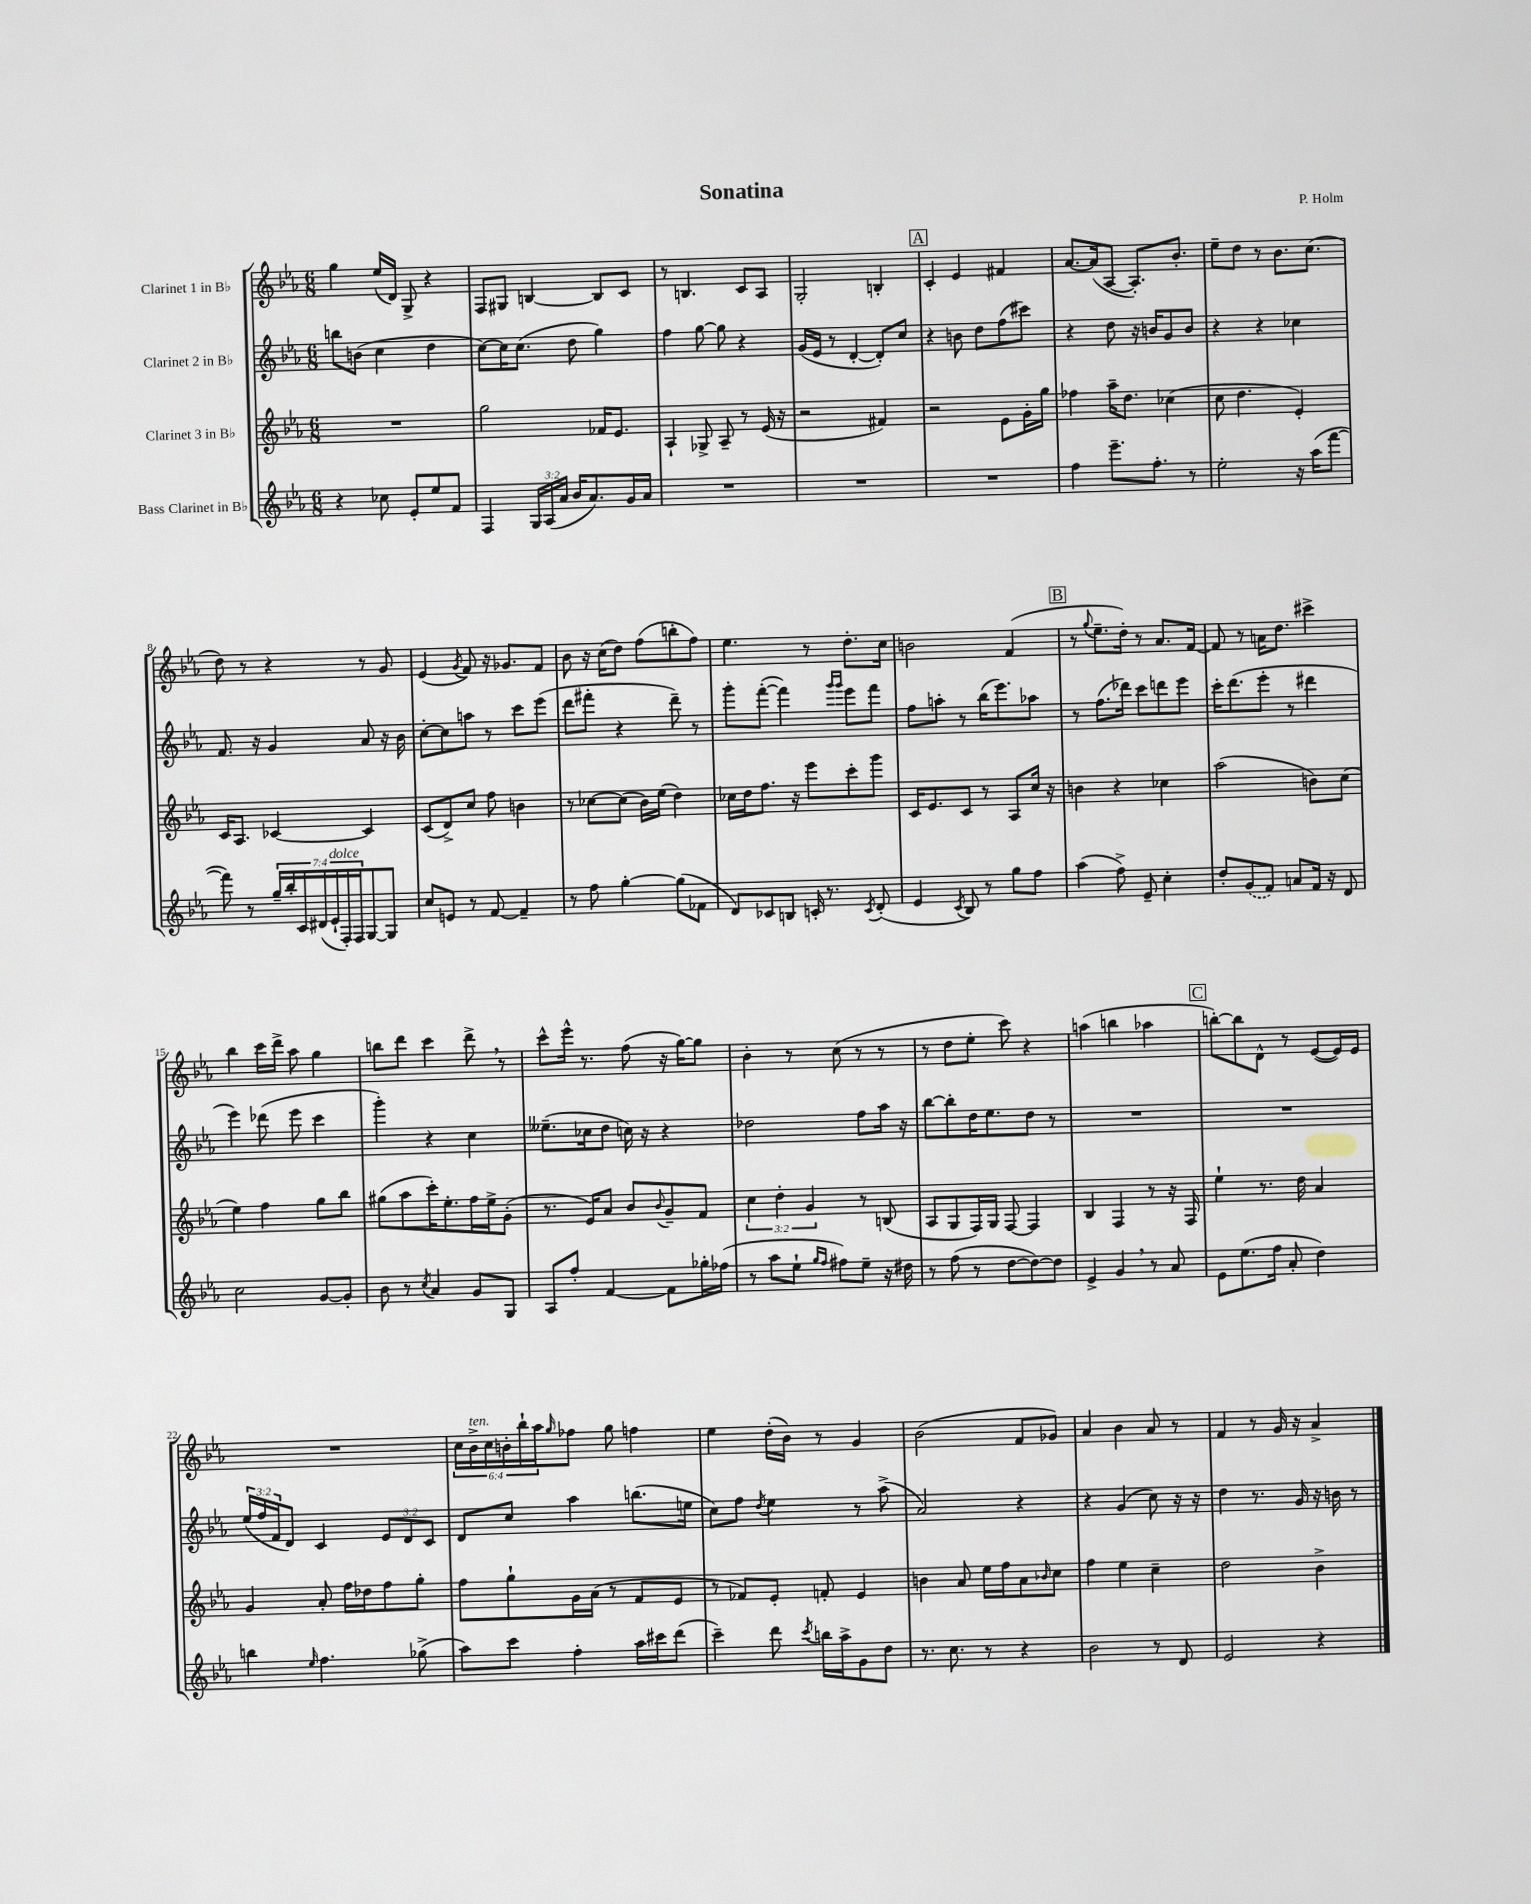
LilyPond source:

\header { title = "Sonatina" composer = "P. Holm" }
<<
\new StaffGroup <<
\new Staff = "s0" \with { instrumentName = "Clarinet 1 in Bb" } {
    \clef treble \key ees \major \numericTimeSignature \time 6/8 \override Staff.TupletNumber.text = #tuplet-number::calc-fraction-text
    g''4 ees''16( d'16) g8-> r4 |
    f8 gis8 b4~ b8 c'8 |
    r8 b4. c'8 aes8 |
    g2-. b4-. |
    \mark \markup { \box "A" } c'4-. ees'4 fis'4 |
    aes'8.~ aes'16( aes8~ aes8.-.) bes'8.-. |
    ees''8-- d''8 r8 bes'8. c''8.( |
    d''8) r8 r4 r8 g'8 |
    ees'4( \acciaccatura { g'8 } f'8) r16 ges'8. f'8 |
    bes'8 r16 c''16( d''8) f''8( b''8-. f''8) |
    ees''4. r8 d''8.-. c''16 |
    b'2 f'4( |
    \mark \markup { \box "B" } r8 \appoggiatura { g''8 } ees''8.-- d''16-.) r8 aes'8. f'16~ |
    f'8 r8 a'16 d''8. cis'''4-> |
    bes''4 c'''16 d'''16-> aes''8 g''4 |
    b''8 d'''8 c'''4 d'''8-> \breathe r8 |
    c'''8-^ ees'''16-^ r8. f''8( r16 g''16~) g''8 |
    bes'4-. r8 c''8( r8 r8 |
    r8 d''8 ees''8-. c'''8) r4 |
    a''4( b''4 aes''4 |
    \mark \markup { \box "C" } b''8~-.) b''8 d'8-^ r8 ees'8~( ees'16) ees'16 |
    R2. |
    \tuplet 6/4 { c''16 bes'16->^\markup { \italic "ten." } c''16 b'16-. bes''16-! aes''16 } \grace { g''16 } fes''8 g''8 f''4 |
    ees''4 d''16-.( bes'16) r8 g'4 |
    bes'2( f'8 ges'8) |
    aes'4 bes'4 aes'8 r8 |
    f'4 r8 g'16 r16 aes'4-> \bar "|." |
}
\new Staff = "s1" \with { instrumentName = "Clarinet 2 in Bb" } {
    \clef treble \key ees \major \numericTimeSignature \time 6/8 \override Staff.TupletNumber.text = #tuplet-number::calc-fraction-text
    b''8 b'8( c''4 d''4 |
    c''8~) c''16 c''8.( d''8 g''4) |
    f''4 g''8~ g''8 r4 |
    g'16( ees'16 r8 d'4~-. d'8-.) c''8 |
    \mark \markup { \box "A" } r4 b'8 d''8 f''8( cis'''8) |
    r4 d''8 r16 b'16 g'8 b'8 |
    r4 r4 ces''4 |
    f'8. r16 g'4 aes'8 r16 bes'16 |
    c''8~-. c''8 a''8 r8 c'''8 ees'''8( |
    d'''8 fis'''8-. r4 d'''8--) r8 |
    g'''8-. f'''8~-.( f'''4) \grace { g'''16 g'''16 } ees'''8 f'''8 |
    f''8 a''8-. r8 bes''16( ees'''8.) aes''8 |
    \mark \markup { \box "B" } r8 f''8.( des'''16) c'''8 d'''8 ees'''8 |
    c'''16-. d'''8.( ees'''8-. r8 dis'''4 |
    ees'''4) des'''8( ees'''8 c'''4 |
    g'''4-.) r4 c''4 |
    eeses''8.--( ces''16 d''8 c''16) r16 r4 |
    des''2 f''8 aes''16 r16 |
    bes''8~ bes''8-. d''16 ees''8. d''8 r8 |
    R2. |
    \mark \markup { \box "C" } R2. |
    \tuplet 3/2 { ees''16( f''16 f'16 } d'8) c'4 \tuplet 3/2 { ees'8 d'8 c'8 } |
    d'8 c''8 aes''4 b''8.( e''16 |
    c''8) f''8 \acciaccatura { d''8 } ees''4 r8 aes''8->( |
    aes'2) r4 |
    r4 g'4( c''8) r16 r16 |
    d''4 r8. g'16 r16 b'16 r8 \bar "|." |
}
\new Staff = "s2" \with { instrumentName = "Clarinet 3 in Bb" } {
    \clef treble \key ees \major \numericTimeSignature \time 6/8 \override Staff.TupletNumber.text = #tuplet-number::calc-fraction-text
    R2. |
    g''2 fes'16 ees'8. |
    aes4-! ges8-> aes8-- r8 ees'16( r16 |
    r2 fis'4) |
    \mark \markup { \box "A" } r2 ees'8 g'16-. g''16 |
    fes''4 aes''16-- d''8. ces''4( |
    c''8 d''4. ees'4-.) |
    c'16 aes8. ces'4~ ces'4 |
    c'8( d'8->) c''8 f''8 b'4 |
    r8 ces''8~ ces''8( bes'16) ees''16( d''4) |
    ces''16 d''16 f''8. r16 ees'''8 c'''8-. g'''8 |
    c'16 ees'8. c'8 r8 aes8 c''16 r16 |
    \mark \markup { \box "B" } b'4 r4 ces''4 |
    aes''2( b'8) c''8( |
    ees''4) f''4 g''8 bes''8 |
    gis''8( aes''8 c'''16-.) ees''8.-. f''16 ees''16-> g'8-.( |
    r8. ees'16) aes'8 bes'8 \appoggiatura { bes'8 } g'8-- f'8 |
    \tuplet 3/2 { c''4 d''4-. g'4 } r8 b8( |
    aes8 g8 f16) g16 f8~ f4 |
    bes4 f4 r8 r16 f16 |
    \mark \markup { \box "C" } ees''4-! r8. d''16 aes'4 |
    g'4 aes'8-. f''16 des''16 f''8 g''8-. |
    f''8 g''8-! g'16 aes'16( r8 f'8 ees'8 |
    r8 fes'8) ees'8-. f'8-. ees'4 |
    b'4 aes'8 ees''16 f''16 aes'8 \grace { bes'16 } c''8 |
    f''4 ees''4 c''4-- |
    d''2 bes'4-> \bar "|." |
}
\new Staff = "s3" \with { instrumentName = "Bass Clarinet in Bb" } {
    \clef treble \key ees \major \numericTimeSignature \time 6/8 \override Staff.TupletNumber.text = #tuplet-number::calc-fraction-text
    r4 ces''8 ees'8-. ees''8 f'8 |
    f4 \tuplet 3/2 { g16 aes16( aes'16 } bes'16 aes'8.) g'16 aes'16 |
    R2. |
    R2. |
    \mark \markup { \box "A" } R2. |
    f''4 ees'''8.-- f''8.-. r8 |
    ees''2-. r16 aes''16( f'''8~ |
    f'''8) r8 \tuplet 7/4 { g''16-- bes''16-. c'16 dis'16( ees'16-!^\markup { \italic "dolce" } f16-.) f16 } g8~ g8 |
    c''8 e'8 r8 f'8~ f'4-- |
    r8 f''8 g''4~-. g''8( fes'8 |
    d'8) ces'8 b8 c'16-. r8. \acciaccatura { c'8 } d'8-.( |
    ees'4 \acciaccatura { c'8 } bes8) r8 g''8 f''8 |
    \mark \markup { \box "B" } aes''4( f''8->) ees'8-- c''4-. |
    d''8-. \once \slurDashed g'8( f'8) a'8 f'16 r16 d'8 |
    c''2 g'8~ g'8-. |
    bes'8 r8 \acciaccatura { c''8 } aes'4 g'8 g8 |
    aes8 f''8-. f'4~ f'8 ges''16-. fes''16( |
    r8 aes''8 ees''8-! \grace { g''16 f''16 } fis''8) ees''8-- r16 dis''16 |
    r8 f''8( r8 d''8~ d''8~) d''8 |
    ees'4-> g'4 \breathe r8 aes'8 |
    \mark \markup { \box "C" } ees'8 ees''8.( f''16 aes'8-. d''4) |
    b''4 \grace { ees''16 } f''4. ges''8->( |
    aes''8) c'''8 f''4-. aes''16 cis'''16 d'''8( |
    c'''4--) d'''8 \acciaccatura { c'''8 } b''16 aes''16-> g'8 d''8 |
    r8. c''8. r8 r4 |
    bes'2 r8 d'8 |
    ees'2 r4 \bar "|." |
}
>>
>>
